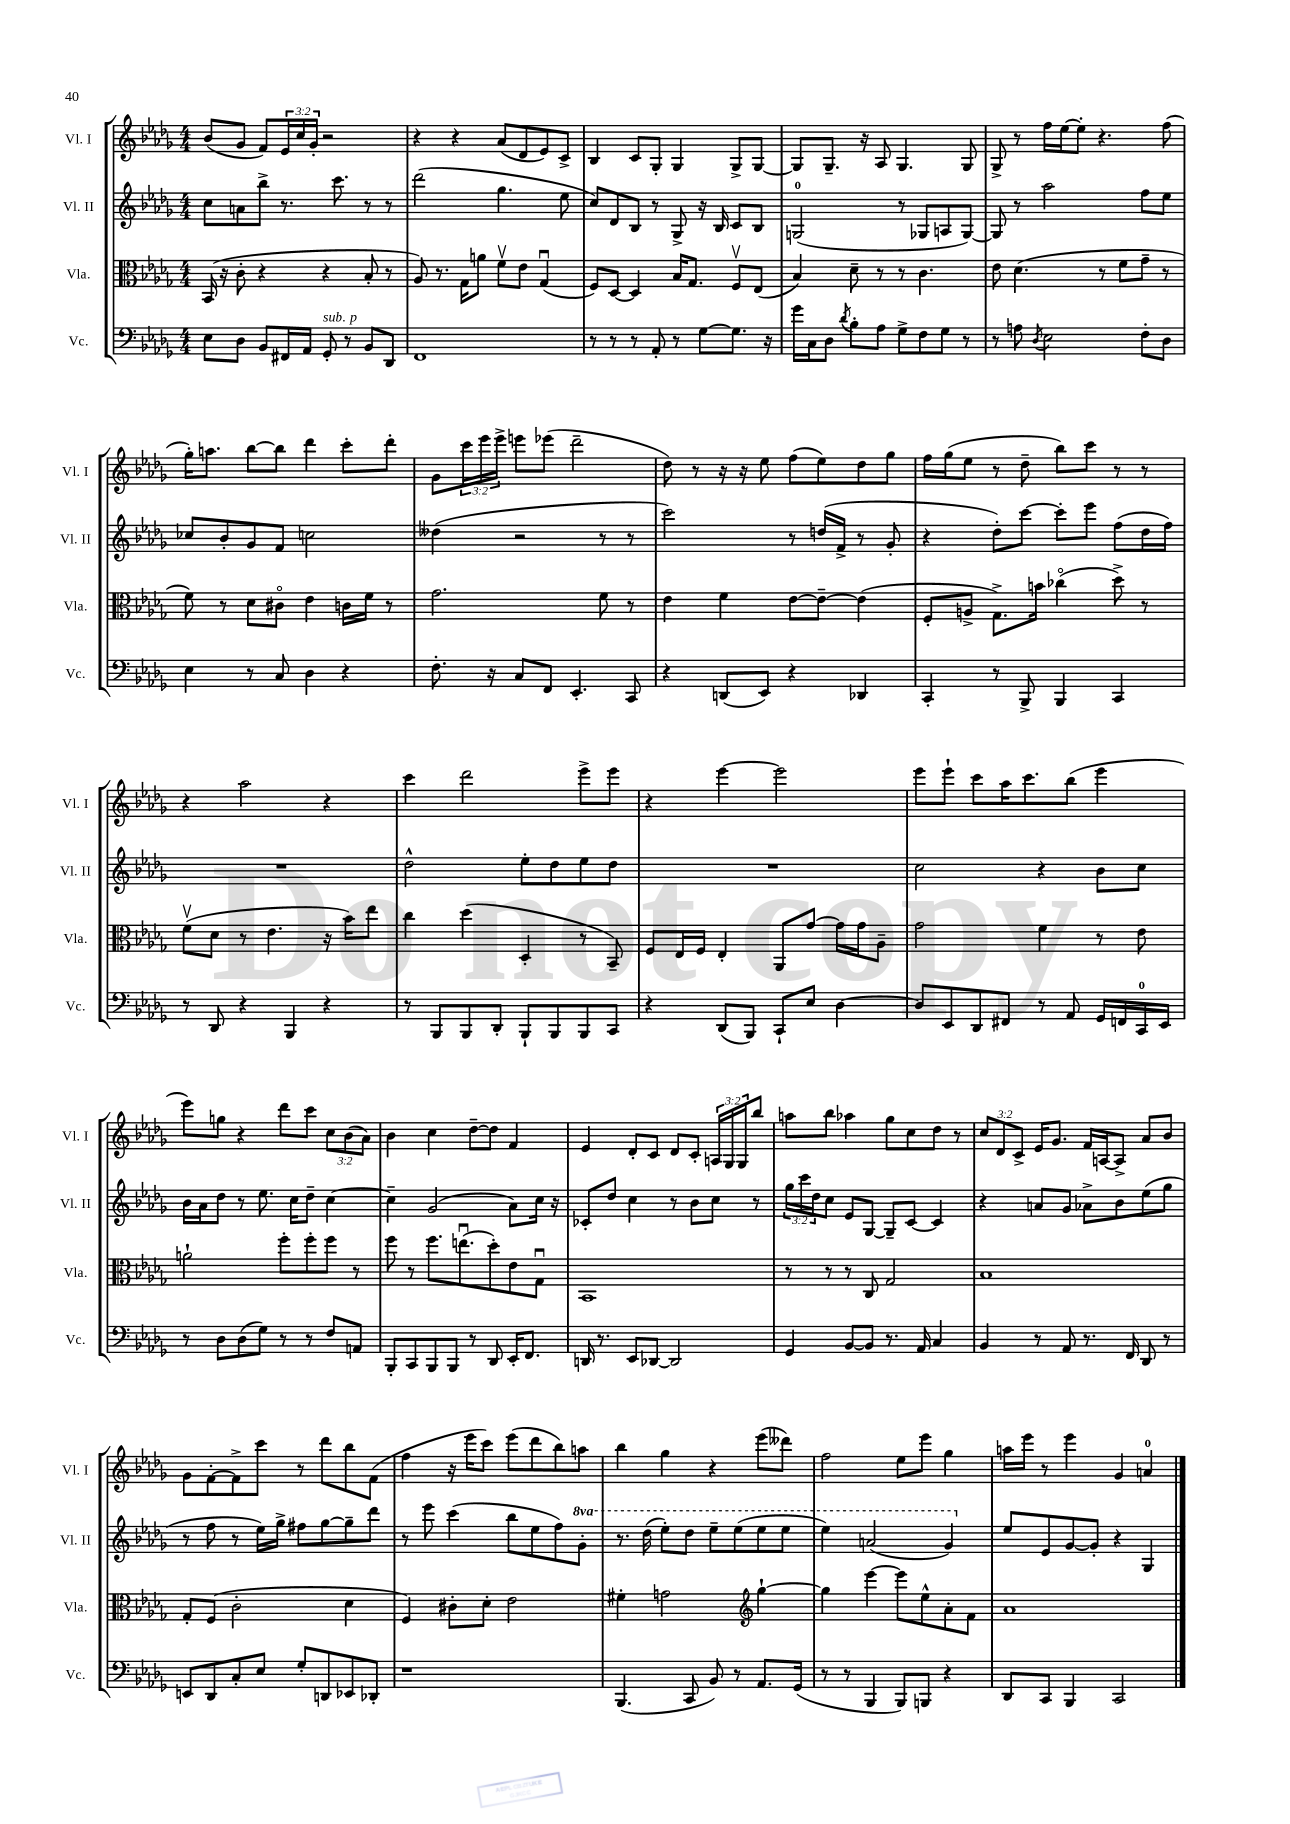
<<
\new StaffGroup <<
\new Staff = "s0" \with { instrumentName = "Vl. I" shortInstrumentName = "Vl. I" } {
    \clef treble \key des \major \numericTimeSignature \time 4/4 \override Staff.TupletNumber.text = #tuplet-number::calc-fraction-text
    bes'8( ges'8 f'8) \tuplet 3/2 { ees'16 c''16 ges'16-. } r2 |
    r4 r4 aes'8( des'8 ees'8) c'8-> |
    bes4 c'8 ges8-. ges4 ges8-> ges8~ |
    ges8 ges8.-- r16 aes8 ges4. ges8 |
    ges8-> r8 f''16 ees''16~ ees''8-. r4. f''8( |
    ges''16-.) a''8. bes''8~ bes''8 des'''4 c'''8-. des'''8-. |
    ges'8 \tuplet 3/2 { c'''16 ees'''16 ees'''16-> } e'''8 ees'''8( des'''2-- |
    des''8) r8 r16 r16 ees''8 f''8( ees''8) des''8 ges''8 |
    f''16 ges''16( ees''8 r8 des''8-- bes''8) c'''8 r8 r8 |
    r4 aes''2 r4 |
    c'''4 des'''2 ees'''8-> ees'''8 |
    r4 ees'''4~ ees'''2 |
    ees'''8 ees'''8-! c'''8 aes''16 c'''8. bes''8( ees'''4 |
    ees'''8) g''8 r4 des'''8 c'''8 \tuplet 3/2 { c''8 bes'8( aes'8) } |
    bes'4 c''4 des''8~-- des''8 f'4 |
    ees'4 des'8-. c'8 des'8 c'8-. \tuplet 3/2 { a16 ges16 ges16 } bes''8 |
    a''8 bes''8 aes''4 ges''8 c''8 des''8 r8 |
    \tuplet 3/2 { c''8 des'8 c'8-> } ees'16 ges'8. f'16 a16~ a8-> aes'8 bes'8 |
    ges'8 f'8~-. f'8-> c'''8 r8 des'''8 bes''8 f'8( |
    f''4 r16 ees'''16 c'''8) ees'''8( des'''8 bes''8) a''8 |
    bes''4 ges''4 r4 ees'''8( deses'''8) |
    f''2 ees''8 ees'''8 ges''4 |
    a''16 ees'''16 r8 ees'''4 ges'4 a'4-0 \bar "|." |
}
\new Staff = "s1" \with { instrumentName = "Vl. II" shortInstrumentName = "Vl. II" } {
    \clef treble \key des \major \numericTimeSignature \time 4/4 \override Staff.TupletNumber.text = #tuplet-number::calc-fraction-text \set Staff.ottavationMarkups = #ottavation-simple-ordinals
    c''8 a'8 bes''8-> r8. c'''8. r8 r8 |
    des'''2( ges''4. ees''8 |
    c''8) des'8 bes8 r8 ges8-> r16 bes16 c'8 bes8 |
    g2-0( r8 ges8 a8 ges8~) |
    ges8 r8 aes''2 f''8 ees''8 |
    ces''8 bes'8-. ges'8 f'8 c''2 |
    deses''4( r2 r8 r8 |
    c'''2) r8 d''16( f'16-> r8 ges'8-. |
    r4 des''8-.) c'''8~ c'''8-. ees'''8 f''8( des''16 f''16) |
    R1 |
    des''2-^ ees''8-. des''8 ees''8 des''8 |
    R1 |
    c''2 r4 bes'8 c''8 |
    bes'16 aes'16 des''8 r8 ees''8. c''16 des''8-- c''4~ |
    c''4-- ges'2( aes'8) c''16 r16 |
    ces'8-. des''8 c''4 r8 bes'8 c''8 r8 |
    \tuplet 3/2 { ges''16 c'''16 des''16 } c''8 ees'8 ges8~ ges8-- c'8~ c'4 |
    r4 a'8 ges'8 aes'8-> bes'8 ees''8( ges''8 |
    r8 f''8 r8 ees''16) ges''16-> fis''8 ges''8~ ges''8-- des'''8 |
    r8 ees'''8 c'''4( bes''8 ees''8 f''8) \ottava #1 ges''8-. |
    r8. des'''16( ees'''8-.) des'''8 ees'''8-- ees'''8( ees'''8 ees'''8 |
    ees'''4) a''2( ges''4) \ottava #0 |
    ees''8 ees'8 ges'8~ ges'8-. r4 ges4 \bar "|." |
}
\new Staff = "s2" \with { instrumentName = "Vla." shortInstrumentName = "Vla." } {
    \clef alto \key des \major \numericTimeSignature \time 4/4
    bes,16( r16 c'8-. r4 r4 bes8-. r8 |
    aes8) r8. ges16 a'8 f'8\upbow ees'8 ges4\downbow( |
    f8) des8~ des4 bes16 ges8. f8\upbow ees8( |
    bes4) des'8-- r8 r8 c'4. |
    ees'8 des'4.( r8 f'8 ges'8-- r8 |
    f'8) r8 des'8 cis'8\flageolet ees'4 c'16 f'16 r8 |
    ges'2. f'8 r8 |
    ees'4 f'4 ees'8~ ees'8~-- ees'4( |
    f8-. a8-> ges8.->) b'16 ces''4\flageolet( des''8->) r8 |
    f'8\upbow( des'8 r8 ees'4. r16 bes'16) ees''8 |
    c''4 des''4( des4-. r8 bes,8--) |
    f8 ees16 f16 ees4-. aes,8 ges'8~ ges'16 ges'16 aes8-- |
    ges'2 f'4 r8 ees'8 |
    a'2-! f''8-. f''8-. f''8 r8 |
    f''8 r8 f''8. e''8.\downbow( des''8-.) ees'8 ges8\downbow |
    bes,1 |
    r8 r8 r8 c8 ges2 |
    bes1 |
    ges8-. f8( c'2-. des'4 |
    f4) cis'8-. des'8-. ees'2 |
    fis'4-. g'2 \clef treble ges''4~-! |
    ges''4 ees'''4~ ees'''8 ees''8-^ aes'8-. f'8 |
    aes'1 \bar "|." |
}
\new Staff = "s3" \with { instrumentName = "Vc." shortInstrumentName = "Vc." } {
    \clef bass \key des \major \numericTimeSignature \time 4/4
    ees8 des8 bes,8 fis,16 aes,16 ges,8-.^\markup { \italic "sub. p" } r8 bes,8 des,8 |
    f,1 |
    r8 r8 r8 aes,8-. r8 ges8~ ges8. r16 |
    ges'16 c16 des8 \acciaccatura { des'8 } bes8-. aes8 ges8-> f8 ges8 r8 |
    r8 a8 \acciaccatura { des8 } ees2 f8-. des8 |
    ees4 r8 c8 des4 r4 |
    f8.-. r16 c8 f,8 ees,4.-. c,8 |
    r4 d,8( ees,8) r4 des,4 |
    c,4-. r8 bes,,8-> bes,,4 c,4 |
    r8 des,8 r4 bes,,4 r4 |
    r8 bes,,8 bes,,8 des,8-. bes,,8-! bes,,8 bes,,8 c,8 |
    r4 des,8( bes,,8) c,8-! ees8 des4~ |
    des8 ees,8 des,8 fis,8 r8 aes,8 ges,16 f,16 c,16-0 ees,16 |
    r8 des8 des8( ges8) r8 r8 f8 a,8 |
    bes,,8-. c,8 bes,,8 bes,,8 r8 des,8 ees,16-. f,8. |
    d,16 r8. ees,8 des,8~ des,2 |
    ges,4 bes,8~ bes,8 r8. aes,16 c4 |
    bes,4 r8 aes,8 r8. f,16 des,8 r8 |
    e,8 des,8 c8-. ees8 ges8-. d,8 ees,8 des,8-. |
    r1 |
    bes,,4.( c,8 bes,8) r8 aes,8. ges,16( |
    r8 r8 bes,,4 bes,,8) b,,8 r4 |
    des,8 c,8 bes,,4 c,2 \bar "|." |
}
>>
>>
\layout { \context { \Score \remove "Bar_number_engraver" } }
